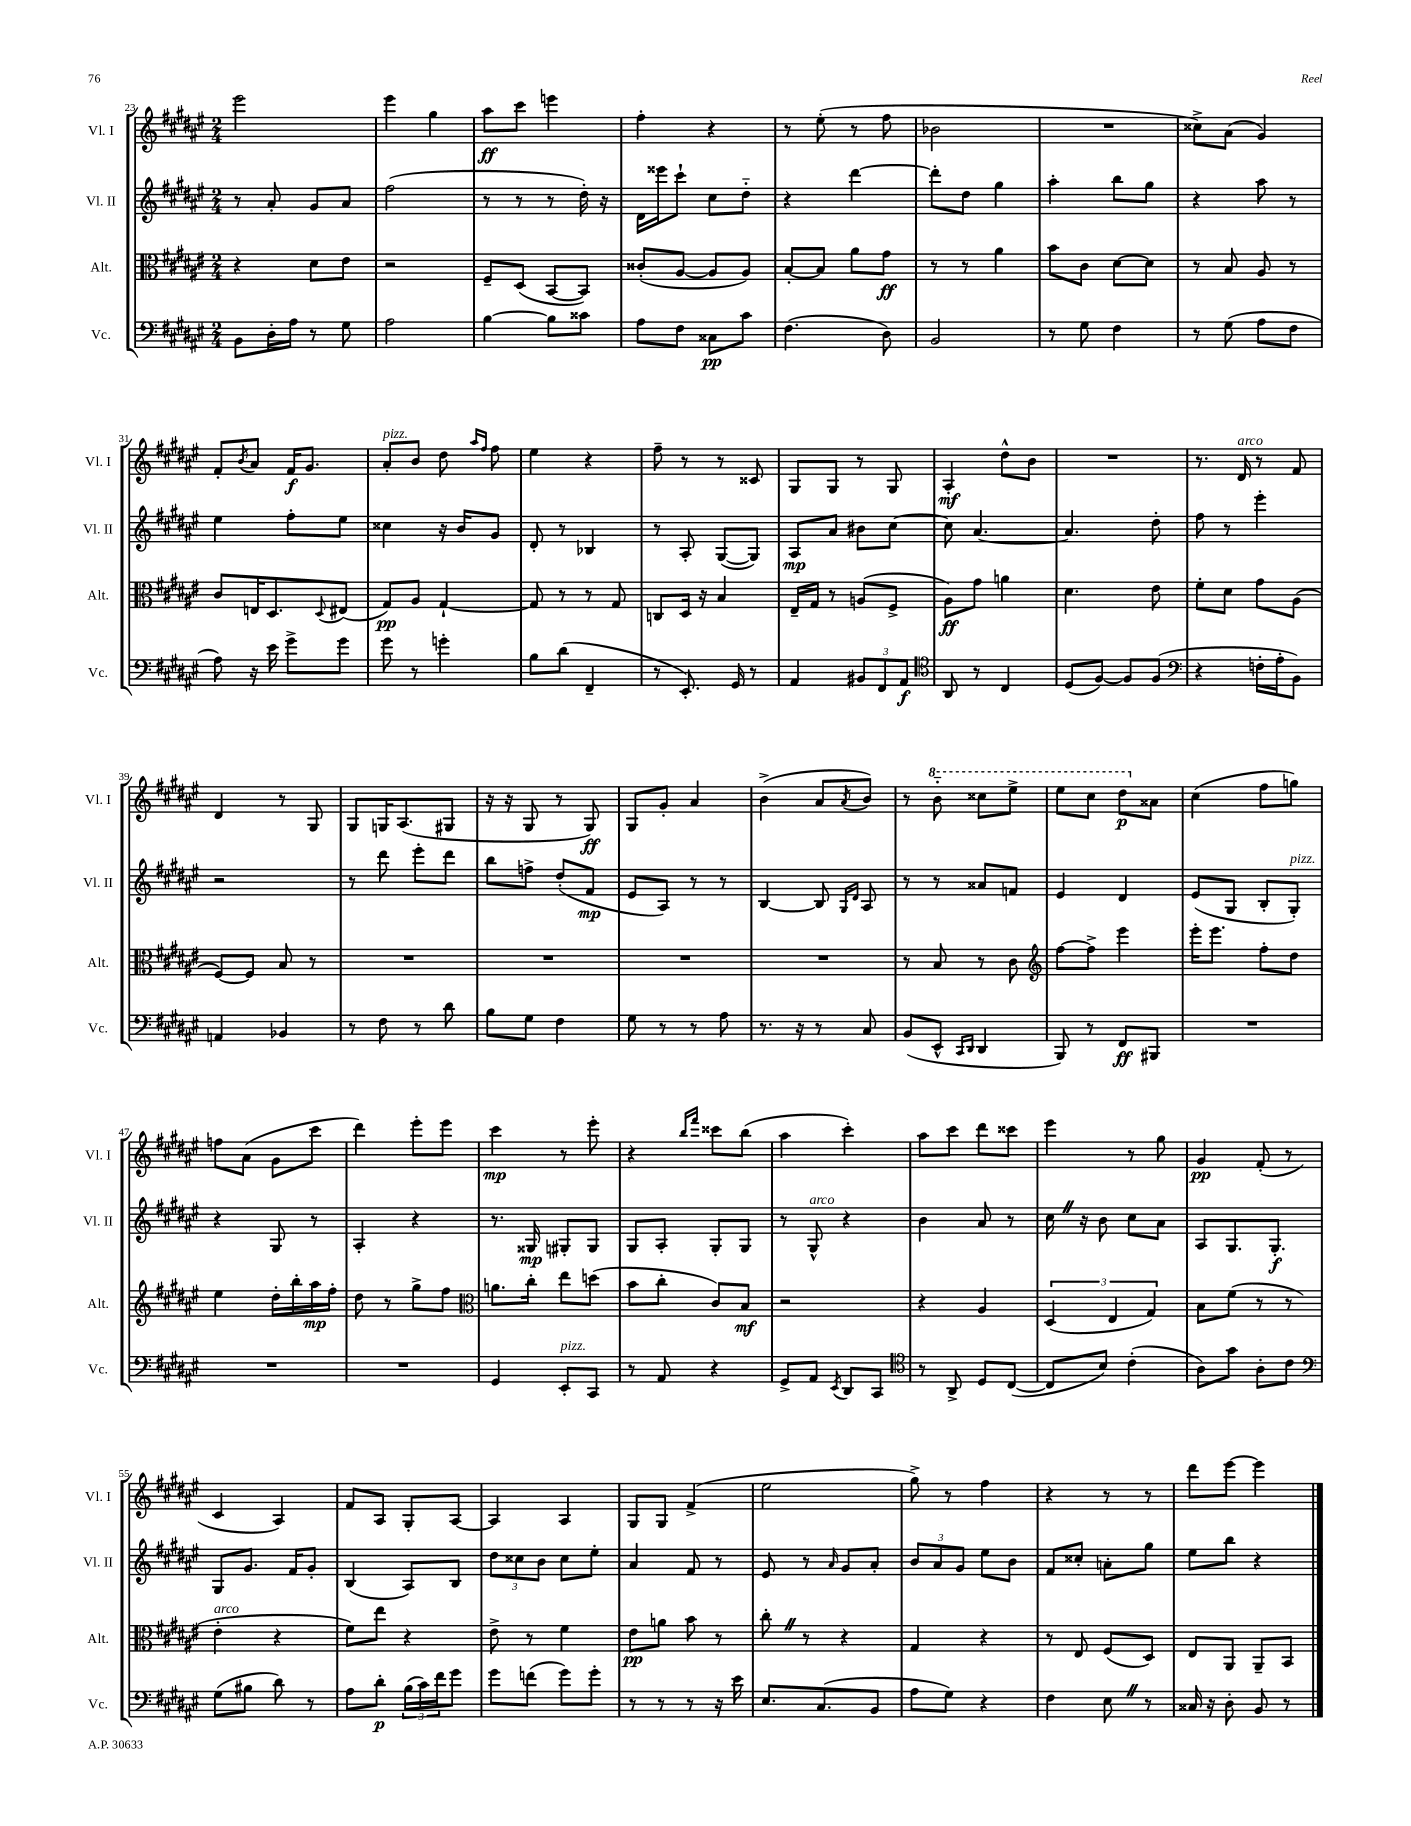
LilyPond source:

<<
\new StaffGroup <<
\new Staff = "s0" \with { instrumentName = "Vl. I" shortInstrumentName = "Vl. I" } {
    \clef treble \key fis \major \numericTimeSignature \time 2/4
    eis'''2 |
    eis'''4 gis''4 |
    ais''8\ff cis'''8 e'''4 |
    fis''4-. r4 |
    r8 eis''8-.( r8 fis''8 |
    bes'2 |
    R2 |
    cisis''8->) ais'8( gis'4) |
    fis'8-. \acciaccatura { b'8 } ais'8 fis'16\f gis'8. |
    ais'8-.^\markup { \italic "pizz." } b'8 dis''8 \grace { ais''16 fis''16 } fis''8 |
    eis''4 r4 |
    fis''8-- r8 r8 cisis'8 |
    gis8 gis8 r8 gis8 |
    ais4-.\mf dis''8-^ b'8 |
    R2 |
    r8. dis'16^\markup { \italic "arco" } r8 fis'8 |
    dis'4 r8 gis8 |
    gis8 g16 ais8.( gis8 |
    r16 r16 gis8 r8 gis8\ff) |
    gis8 gis'8-. ais'4 |
    b'4->( ais'8 \acciaccatura { ais'8 } b'8) |
    r8 \ottava #1 b''8-_ cisis'''8 eis'''8-> |
    eis'''8 cis'''8 dis'''8\p \ottava #0 aisis'8 |
    cis''4( fis''8 g''8) |
    f''8 ais'8( gis'8 cis'''8 |
    dis'''4) eis'''8-. eis'''8 |
    cis'''4\mp r8 eis'''8-. |
    r4 \grace { b''16 fis'''16 } cisis'''8 b''8( |
    ais''4 cis'''4-.) |
    ais''8 cis'''8 dis'''8 cisis'''8 |
    eis'''4 r8 gis''8 |
    gis'4\pp fis'8-.( r8 |
    cis'4 ais4) |
    fis'8 ais8 gis8-. ais8~ |
    ais4 ais4 |
    gis8 gis8 fis'4->( |
    eis''2 |
    gis''8->) r8 fis''4 |
    r4 r8 r8 |
    dis'''8 eis'''8~ eis'''4 \bar "|." |
}
\new Staff = "s1" \with { instrumentName = "Vl. II" shortInstrumentName = "Vl. II" } {
    \clef treble \key fis \major \numericTimeSignature \time 2/4
    r8 ais'8-. gis'8 ais'8 |
    fis''2( |
    r8 r8 r8 dis''16-.) r16 |
    dis'16 eisis'''16 cis'''8-! cis''8 dis''8-_ |
    r4 dis'''4~ |
    dis'''8-. dis''8 gis''4 |
    ais''4-. b''8 gis''8 |
    r4 ais''8 r8 |
    eis''4 fis''8-. eis''8 |
    cisis''4 r16 b'16 gis'8 |
    dis'8-. r8 bes4 |
    r8 ais8-. gis8~( gis8) |
    ais8\mp ais'8 bis'8 cis''8~ |
    cis''8 ais'4.~ |
    ais'4. dis''8-. |
    fis''8 r8 eis'''4-. |
    r2 |
    r8 dis'''8 eis'''8-. dis'''8 |
    b''8 f''8-> dis''8-.( fis'8\mp |
    eis'8 ais8) r8 r8 |
    b4~ b8 \grace { gis16 dis'16 } ais8 |
    r8 r8 aisis'8 f'8 |
    eis'4 dis'4 |
    eis'8( gis8 b8-. gis8-.^\markup { \italic "pizz." }) |
    r4 gis8 r8 |
    ais4-. r4 |
    r8. gisis16\mp gis8-. gis8 |
    gis8 ais8-. gis8-. gis8 |
    r8 gis8-^^\markup { \italic "arco" } r4 |
    b'4 ais'8 r8 |
    cis''16 \once \override BreathingSign.text = \markup { \musicglyph "scripts.caesura.straight" } \breathe r16 b'8 cis''8 ais'8 |
    ais8 gis8. gis8.-.\f |
    gis8 gis'8. fis'16 gis'8-. |
    b4( ais8) b8 |
    \tuplet 3/2 { dis''8 cisis''8 b'8 } cisis''8 eis''8-. |
    ais'4 fis'8 r8 |
    eis'8 r8 \grace { ais'16 } gis'8 ais'8-. |
    \tuplet 3/2 { b'8 ais'8 gis'8 } eis''8 b'8 |
    fis'8 cisis''8-. a'8-. gis''8 |
    eis''8 b''8 r4 \bar "|." |
}
\new Staff = "s2" \with { instrumentName = "Alt." shortInstrumentName = "Alt." } {
    \clef alto \key fis \major \numericTimeSignature \time 2/4
    r4 dis'8 eis'8 |
    r2 |
    fis8-- dis8( b,8~ b,8) |
    cisis'8-.( ais8~ ais8 ais8) |
    b8~-. b8 ais'8 gis'8\ff |
    r8 r8 ais'4 |
    b'8 cis'8 dis'8~ dis'8 |
    r8 b8 ais8 r8 |
    cis'8 e16 dis8. \appoggiatura { dis8 } eis8( |
    gis8\pp) ais8 gis4~-! |
    gis8 r8 r8 gis8 |
    c8 dis16 r16 b4 |
    eis16-- gis16 r8 a8( fis8-> |
    ais8\ff) gis'8 a'4 |
    dis'4. eis'8 |
    fis'8-. dis'8 gis'8 ais8( |
    fis8~) fis8 b8 r8 |
    R2 |
    R2 |
    R2 |
    R2 |
    r8 b8 r8 cis'8 |
    \clef treble fis''8~ fis''8-> eis'''4 |
    eis'''16-. eis'''8. fis''8-. dis''8 |
    eis''4 dis''16-. b''16-. ais''16\mp fis''16-. |
    dis''8 r8 gis''8-> fis''8 |
    \clef alto a'8. cis''16-. eis''8 d''8( |
    b'8 cis''8-. cis'8) b8\mf |
    r2 |
    r4 ais4 |
    \tuplet 3/2 { dis4( eis4 gis4) } |
    b8 fis'8( r8 r8 |
    eis'4-.^\markup { \italic "arco" } r4 |
    fis'8) eis''8 r4 |
    eis'8-> r8 fis'4 |
    eis'8\pp a'8 b'8 r8 |
    cis''8-. \once \override BreathingSign.text = \markup { \musicglyph "scripts.caesura.straight" } \breathe r8 r4 |
    gis4 r4 |
    r8 eis8 fis8( dis8) |
    eis8 ais,8 ais,8-- b,8 \bar "|." |
}
\new Staff = "s3" \with { instrumentName = "Vc." shortInstrumentName = "Vc." } {
    \clef bass \key fis \major \numericTimeSignature \time 2/4
    b,8 dis16-. ais16 r8 gis8 |
    ais2 |
    b4~ b8 cisis'8 |
    ais8 fis8 cisis8\pp cis'8 |
    fis4.( dis8) |
    b,2 |
    r8 gis8 fis4 |
    r8 gis8( ais8 fis8 |
    ais8) r16 eis'16 gis'8-> gis'8 |
    gis'8 r8 g'4-. |
    b8 dis'8( fis,4-- |
    r8 eis,8.-.) gis,16 r8 |
    ais,4 \tuplet 3/2 { bis,8 fis,8 ais,8\f } |
    \clef tenor ais,8 r8 cis4 |
    dis8( fis8~) fis8 fis8( |
    \clef bass r4 f16-. ais16-. b,8) |
    a,4 bes,4 |
    r8 fis8 r8 dis'8 |
    b8 gis8 fis4 |
    gis8 r8 r8 ais8 |
    r8. r16 r8 cis8 |
    b,8( eis,8-^ \grace { cis,16 dis,16 } dis,4 |
    b,,8) r8 fis,8\ff bis,,8 |
    R2 |
    R2 |
    R2 |
    gis,4 eis,8-.^\markup { \italic "pizz." } cis,8 |
    r8 ais,8 r4 |
    gis,8-> ais,8 \acciaccatura { eis,8 } dis,8 cis,8 |
    \clef tenor r8 ais,8-> dis8 cis8~( |
    cis8 b8) cis'4-.( |
    ais8) gis'8 ais8-. cis'8 |
    \clef bass gis8( bis8 dis'8) r8 |
    ais8 dis'8-.\p \tuplet 3/2 { b16( cis'16) fis'16 } gis'8 |
    gis'8 f'8( gis'8) gis'8-. |
    r8 r8 r8 r16 eis'16 |
    eis8. cis8.( b,8 |
    ais8 gis8) r4 |
    fis4 eis8 \once \override BreathingSign.text = \markup { \musicglyph "scripts.caesura.straight" } \breathe r8 |
    cisis16 r16 dis8-. b,8 r8 \bar "|." |
}
>>
>>
\layout { \context { \Score currentBarNumber = #23 } }
